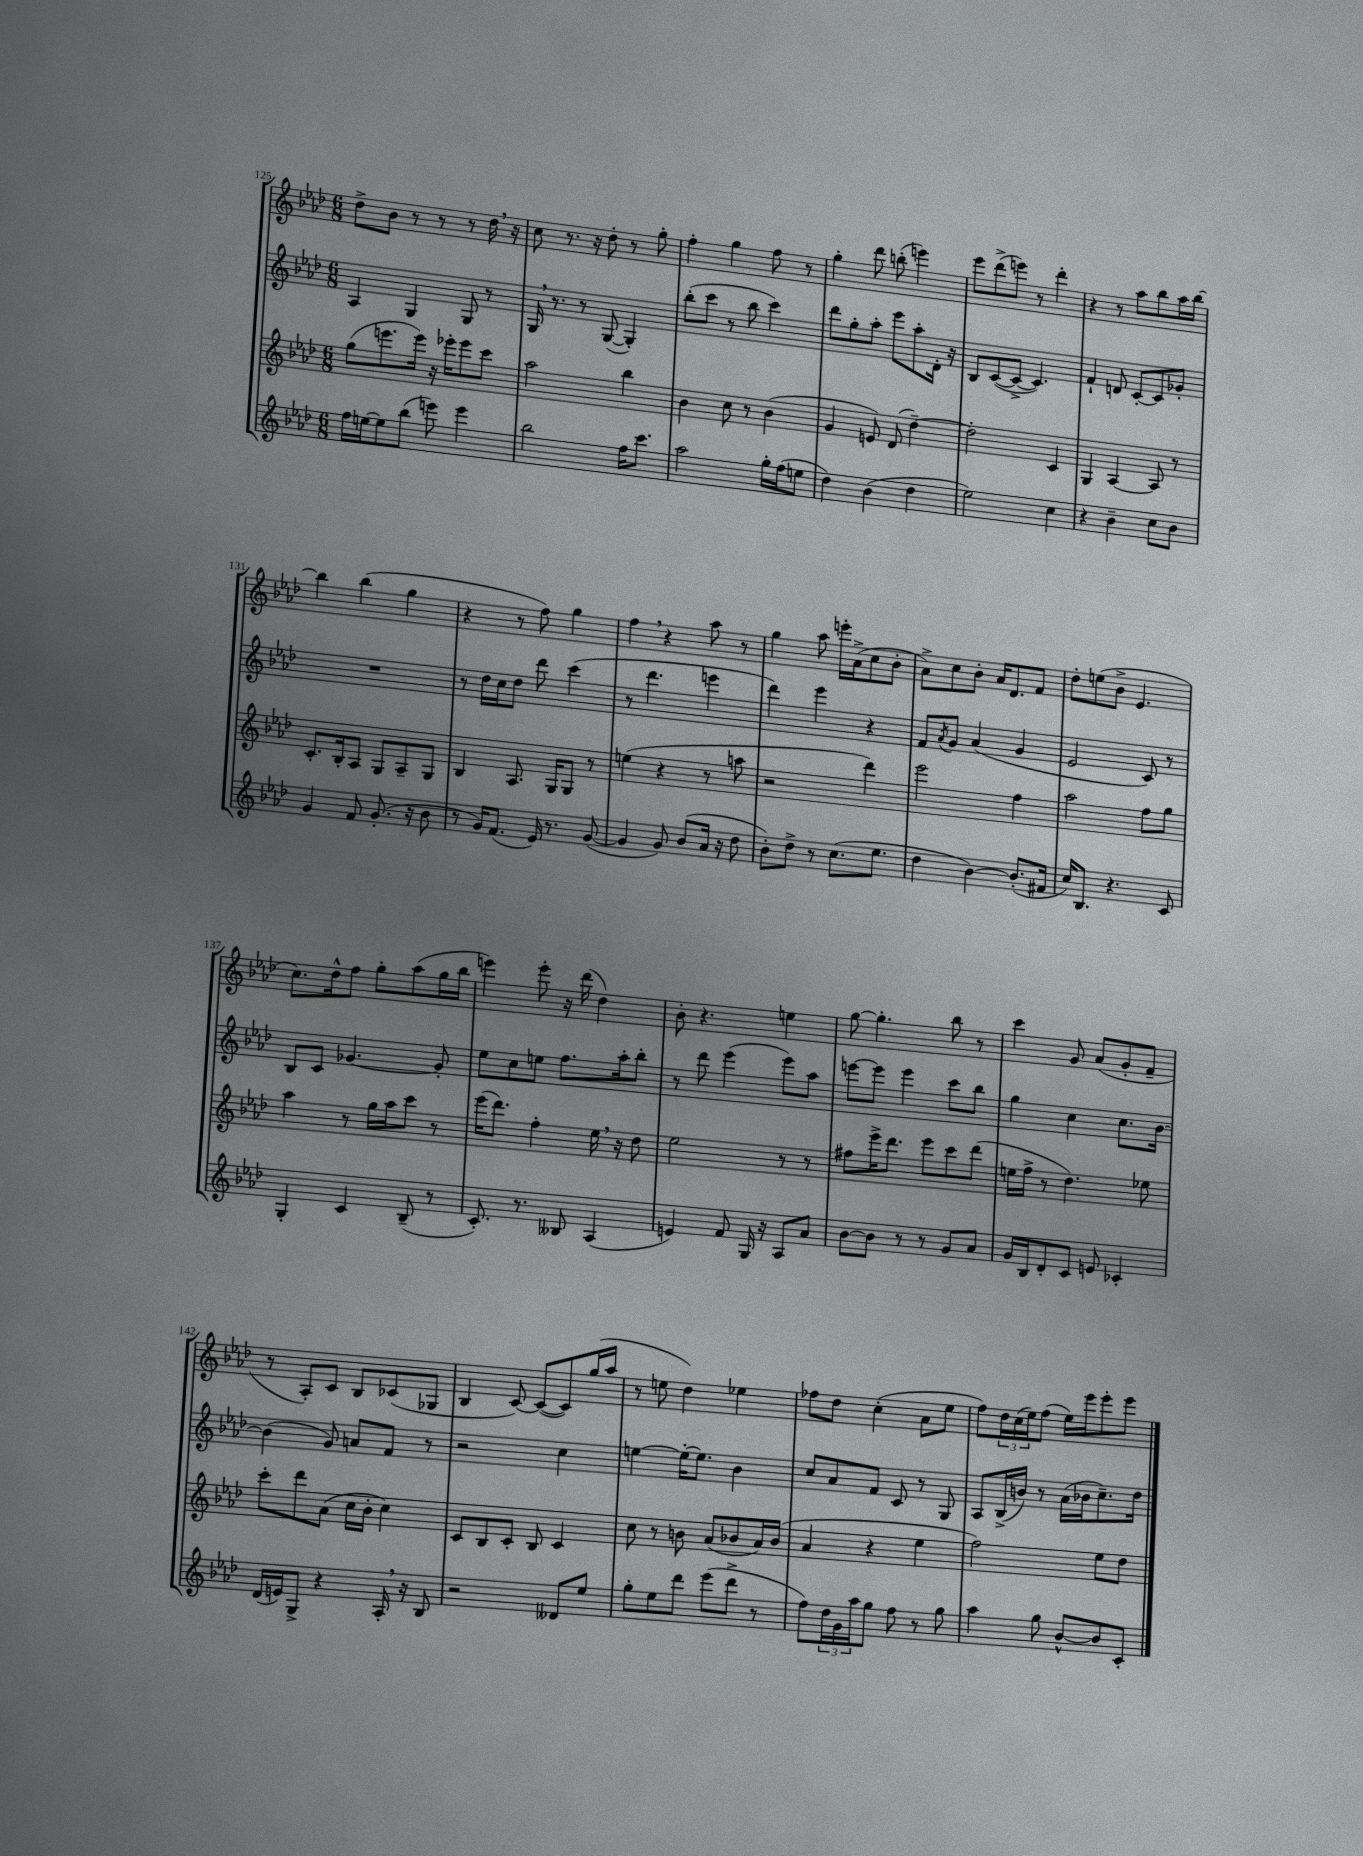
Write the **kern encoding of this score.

**kern	**kern	**kern	**kern
*staff4	*staff3	*staff2	*staff1
*clefG2	*clefG2	*clefG2	*clefG2
*k[b-e-a-d-]	*k[b-e-a-d-]	*k[b-e-a-d-]	*k[b-e-a-d-]
*M6/8	*M6/8	*M6/8	*M6/8
16ff	(8gg	4A-	8dd-^
[16ee	.	.	.
8ee]	8.eee	.	8b-
(8bb-	.	4G	8r
.	16eee)	.	.
8eee)	16r	.	8r
.	16eee-'	.	.
4eee	8eee-	8G	8r
.	8ccc	8r	16dd-
.	.	.	16r
=	=	=	=
2bb-	2aa-	16G	8cc
.	.	8.r	.
.	.	.	8.r
.	.	8r	.
.	.	.	16r
.	.	([8G	8dd-'
16ff	4bb-	4G'])	8r
8.ccc	.	.	.
.	.	.	8gg'
=	=	=	=
2aa-	4b-	(8bb-'	4ff'
.	.	8ccc	.
.	8cc	8r	4gg
.	8r	8bb-	.
16gg'	(4b-	4ccc)	8ff
(16ff	.	.	.
8ee	.	.	8r
=	=	=	=
4dd-)	4g	8ddd-	4gg'
.	.	8gg'	.
(4b-	8e)	8aa-'	8ddd-
.	(8d-	8eee-	(8bb'
4dd-	[4dd-~)	8aa-'	4eee)
.	.	16d-'	.
.	.	16r	.
=	=	=	=
2ee-)	2dd-']	8B-	8eee-
.	.	([8c	(8ddd-^
.	.	8c^_	8eee)
.	.	4.c])	8r
4cc	4c	.	4ddd-'
=	=	=	=
4r	4G	4f`	4r
4b-~	[4A-	8d	8r
.	.	[8c'	8aa-
8cc	8A-]	8c]	8bb-
8b-	8r	8g-'	16aa-
.	.	.	[16bb-
=	=	=	=
4g	8.c'	2.r	4bb-]
.	16B-'	.	.
8f	8A-	.	(4bb-
(8.g'	8G	.	.
.	8A-~	.	4gg
16r	.	.	.
8b-	8G	.	.
=	=	=	=
8r	4B-	8r	4r
16g)	.	16dd-	.
(8.f	.	16cc	.
.	8.A-	8dd-	8r
16e-)	.	8ddd-	8ff)
8.r	16G	.	.
.	8G	(4ccc	4gg
([8g	8r	.	.
=	=	=	=
4g]	(4ee	8r	4ff
.	.	4.ddd-	.
8g)	4r	.	4r
(8b-	.	.	.
16a-	8r	4eee	8aa-
16r	.	.	.
8dd-	8aa	.	8r
=	=	=	=
8b-')	2r	4ddd-)	4gg
8dd-^	.	.	.
8r	.	4eee-	8aa-
(8.cc	.	.	16eee'
.	.	.	(16a-^
.	4ddd-)	4r	8cc
8.ee-	.	.	.
.	.	.	8b-'
=	=	=	=
4dd-	2eee-	8f	8a-^)
.	.	8qa-	.
.	.	8g	8cc
[4b-)	.	(4a-	8b-'
.	.	.	16a-
.	.	.	8.d-
(8.b-']	4ff	4g	.
.	.	.	8f
16f#	.	.	.
=	=	=	=
16cc)	2aa-	2e-	8dd-'
8.B-	.	.	.
.	.	.	(8ee
4.r	.	.	8b-^
.	.	.	4.e-
.	8ff	8c)	.
8c	8gg	8r	.
=	=	=	=
4G'	4aa-	8B-	8.cc)
.	.	8c	.
.	.	.	16dd-^^
4c	8r	[4.g-	8ff
.	16gg	.	8gg'
.	16aa-	.	.
(8B-~	8ccc	.	(8aa-
8r	8r	8g-']	16gg
.	.	.	16bb-
=	=	=	=
8.c')	(16eee-	8ee-	4eee)
.	8.ddd-)	.	.
.	.	8cc	.
8.r	.	.	.
.	4ff'	8ee	8eee'
8B--	.	8.ff	16r
.	.	.	(16ddd-
(4A-	16ee-	.	4dd-)
.	16r	16aa-'	.
.	8dd-	8bb-'	.
=	=	=	=
4e)	2ee-	8r	8b-'
.	.	8ddd-	4.r
8f	.	(4eee-	.
16G	.	.	.
16r	.	.	.
8A-	8r	8eee-)	4ee
8a-	8r	8aa-	.
=	=	=	=
[8b-	8ff#	[8eee	[8gg
8b-]	16eee-^	8eee]	4.gg']
.	8.ddd-	.	.
8r	.	4eee	.
8r	8eee-	.	.
8g	8ccc	8ccc	8bb-
8a-	(8ddd-	8bb-	8r
=	=	=	=
16g	16ee	4gg	4ccc
16B-	16ff^	.	.
8d-'	8r	.	.
8c	4.dd-)	4cc	8g
8e	.	.	(8a-
4c-'	.	8.cc	8g'
.	8ee-	.	8f~
.	.	[16b-	.
=	=	=	=
(16d-	8ccc'	(4b-]	8r
16e)	.	.	.
8G^	8ddd-	.	8A-')
4r	(8a-	8g)	8c
.	16cc	8a	8B-
.	16b-'	.	.
16A-'	4cc)	8f	(8c-
16r	.	.	.
8B-	.	8r	8G-
=	=	=	=
2r	8c	2r	4B-
.	8B-	.	.
.	8c'	.	[8c)
.	8B-	.	(8c_
8d--	4c	4cc	8c])
8ee-	.	.	(16gg
.	.	.	16aa-
=	=	=	=
8gg'	8cc	[4ee	8r
8ee-	8r	.	8ee
8ddd-	8b	16ee'_	4dd-)
.	.	8.ee]	.
(8eee-	(8a-	.	.
8ddd-^	8b-	4b-	4ee-
8r	16a-)	.	.
.	(16b-	.	.
=	=	=	=
8ff)	4a-	8cc	8ff-
24dd-	.	8a-	8dd-
24g	.	.	.
24aa-	.	.	.
8gg	4r	8f	(4cc'
8ff	.	8c	.
8r	4ee-	8r	8a-
8gg	.	8G	8ee-
=	=	=	=
4aa-	2ff)	8A-	8ff)
.	.	(16B-^	24dd-
.	.	.	(24cc
.	.	16b)	.
.	.	.	24ee-)
8gg	.	8r	(8ff
[8b-^^	.	(16a-	16ee-)
.	.	16b-	16eee-
8b-]	8ee-	8.cc~)	8eee-'
8c'	8dd-	.	8eee-
.	.	16dd-	.
==	==	==	==
*-	*-	*-	*-
